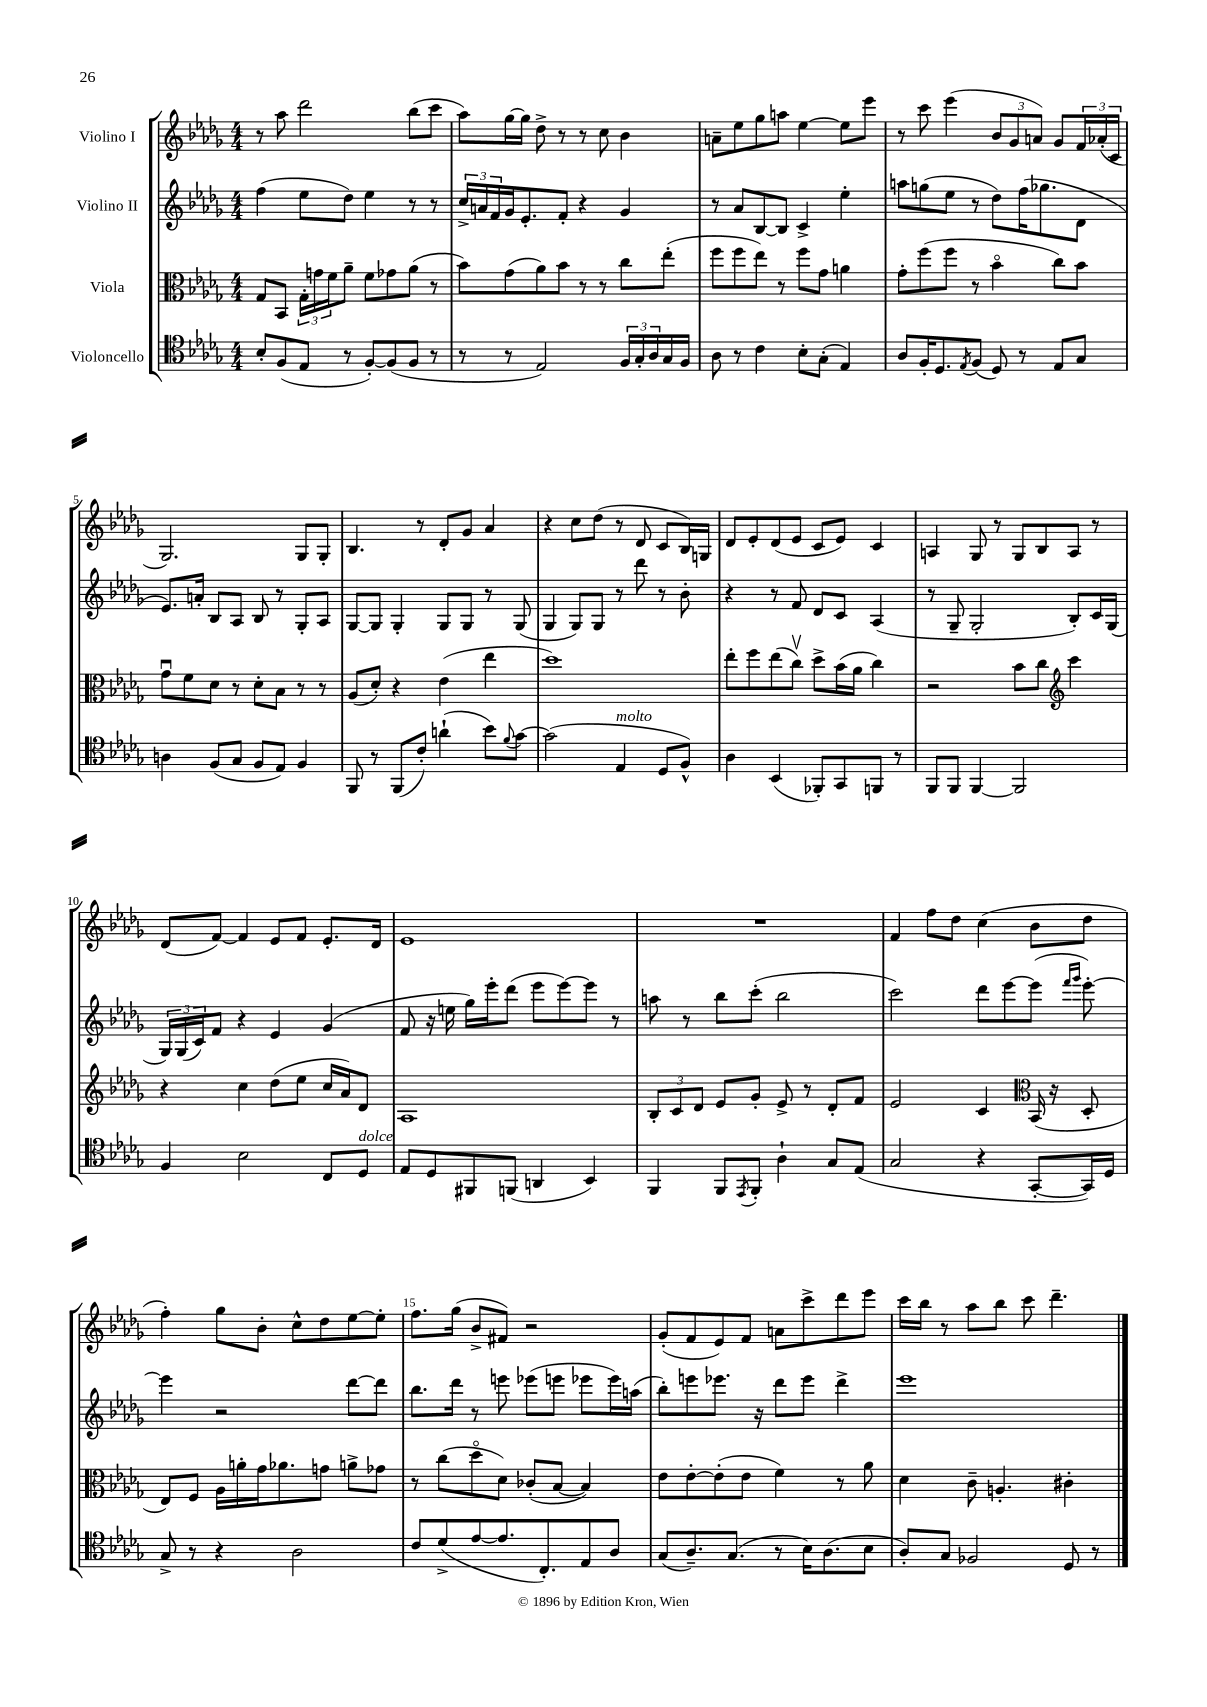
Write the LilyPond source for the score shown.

<<
\new StaffGroup <<
\new Staff = "s0" \with { instrumentName = "Violino I" } {
    \clef treble \key des \major \numericTimeSignature \time 4/4
    r8 aes''8 des'''2 bes''8( c'''8 |
    aes''8) ges''16~ ges''16 des''8-> r8 r8 c''8 bes'4 |
    a'8-- ees''8 ges''8 a''8 ees''4~ ees''8 ees'''8 |
    r8 c'''8 ees'''4( \tuplet 3/2 { bes'8 ges'8 a'8) } ges'8 \tuplet 3/2 { f'16 aes'16-.( c'16 } |
    ges2.) ges8 ges8-. |
    bes4. r8 des'8-. ges'8 aes'4 |
    r4 c''8 des''8( r8 des'8 c'8 bes16) g16 |
    des'8 ees'8-. des'8( ees'8 c'8 ees'8) c'4 |
    a4 ges8 r8 ges8 bes8 a8 r8 |
    des'8( f'8~) f'4 ees'8 f'8 ees'8.-. des'16 |
    ees'1 |
    R1 |
    f'4 f''8 des''8 c''4( bes'8 des''8 |
    f''4-.) ges''8 bes'8-. c''8-^ des''8 ees''8~ ees''8-. |
    f''8. ges''16( bes'8-> fis'8) r2 |
    ges'8-.( f'8 ees'8) f'8 a'8 c'''8-> des'''8 ees'''8 |
    c'''16 bes''16 r8 aes''8 bes''8 c'''8 des'''4.-- \bar "|." |
}
\new Staff = "s1" \with { instrumentName = "Violino II" } {
    \clef treble \key des \major \numericTimeSignature \time 4/4
    f''4( ees''8 des''8) ees''4 r8 r8 |
    \tuplet 3/2 { c''16-> a'16 f'16 } ges'16 ees'8.-. f'8-. r4 ges'4 |
    r8 aes'8 bes8~ bes8 c'4-> ees''4-. |
    a''8 g''8( ees''8 r8 des''8) f''16( ges''8. des'8 |
    ees'8.) a'16-. bes8 aes8 bes8 r8 ges8-. aes8 |
    ges8~ ges8 ges4-. ges8 ges8 r8 ges8( |
    ges4 ges8) ges8 r8 des'''8 r8 bes'8-. |
    r4 r8 f'8 des'8 c'8 aes4( |
    r8 ges8-- ges2-. bes8-.) c'16 ges16( |
    \tuplet 3/2 { ges16) ges16( c'16) } f'8 r4 ees'4 ges'4( |
    f'8 r16 e''16 ges''16) ees'''16-. des'''8( ees'''8 ees'''8~) ees'''8 r8 |
    a''8 r8 bes''8 c'''8-.( bes''2 |
    c'''2) des'''8 ees'''8~ ees'''8( \grace { f'''16 ges'''16 } ees'''8~-.) |
    ees'''4 r2 des'''8~ des'''8 |
    bes''8. des'''16 r8 e'''8 ees'''8( e'''8 ees'''8 ees'''16) a''16( |
    bes''8-.) e'''8 ees'''8. r16 des'''8 ees'''8 des'''4-> |
    ees'''1 \bar "|." |
}
\new Staff = "s2" \with { instrumentName = "Viola" } {
    \clef alto \key des \major \numericTimeSignature \time 4/4
    ges8 bes,8 \tuplet 3/2 { ges16-. g'16 f'16 } aes'8-- f'8 ges'8 aes'8( r8 |
    bes'8) ges'8( aes'8) bes'8 r8 r8 c''8 ees''8-.( |
    f''8 f''8 ees''8) r8 f''8 ges'8 a'4 |
    ges'8-. f''8( f''8 r8 bes'4\flageolet c''8) bes'8 |
    ges'8\downbow f'8 des'8 r8 des'8-. bes8 r8 r8 |
    aes8( des'8-.) r4 ees'4( ees''4 |
    des''1) |
    ees''8-. f''8 ees''8( c''8\upbow) des''8-> bes'16( aes'16 c''4) |
    r2 bes'8 c''8 \clef treble c'''4 |
    r4 c''4 des''8( ees''8 c''16 aes'16) des'8 |
    aes1 |
    \tuplet 3/2 { bes8-. c'8 des'8 } ees'8 ges'8-. ees'8-> r8 des'8-. f'8 |
    ees'2 c'4 \clef alto bes,16( r16 des8-. |
    ees8) f8 aes16 a'16-. ges'16 aes'8. g'8 a'8-> ges'8 |
    r8 c''8( des''8\flageolet des'8) ces'8-.( bes8~ bes4) |
    ees'8 ees'8~-. ees'8-.( ees'8 f'4) r8 aes'8 |
    des'4 c'8-- a4.-. cis'4-. \bar "|." |
}
\new Staff = "s3" \with { instrumentName = "Violoncello" } {
    \clef tenor \key des \major \numericTimeSignature \time 4/4
    bes8-. f8( ees8 r8 f8~-.) f8( f8 r8 |
    r8 r8 ees2) \tuplet 3/2 { f16 ges16-. aes16 } ges16 f16 |
    aes8 r8 c'4 bes8-. ges8-.( ees4) |
    aes8 f16-. des8. \acciaccatura { ees8 } f8( des8) r8 ees8 ges8 |
    a4 f8( ges8 f8 ees8) f4 |
    f,8 r8 f,8( c'8-.) a'4-!( bes'8) \appoggiatura { f'8 } ges'8~ |
    ges'2( ees4^\markup { \italic "molto" } des8 f8-^) |
    aes4 bes,4( fes,8-.) ges,8 f,8 r8 |
    f,8 f,8 f,4~ f,2 |
    f4 bes2 c8 des8^\markup { \italic "dolce" } |
    ees8 des8 fis,8 f,8( a,4 bes,4) |
    f,4 f,8 \acciaccatura { ees,8 } f,8-. aes4-! ges8 ees8( |
    ges2 r4 ges,8~-. ges,16) des16 |
    ges8-> r8 r4 aes2 |
    c'8 des'8->( ees'8~ ees'8. c8.-.) ees8 aes8 |
    ges8( aes8.--) ges8.( r8 bes16) aes8.( bes8 |
    aes8-.) ges8 fes2 des8 r8 \bar "|." |
}
>>
>>
\layout { \context { \Score \override BarNumber.break-visibility = ##(#f #t #t) barNumberVisibility = #(every-nth-bar-number-visible 5) } }
